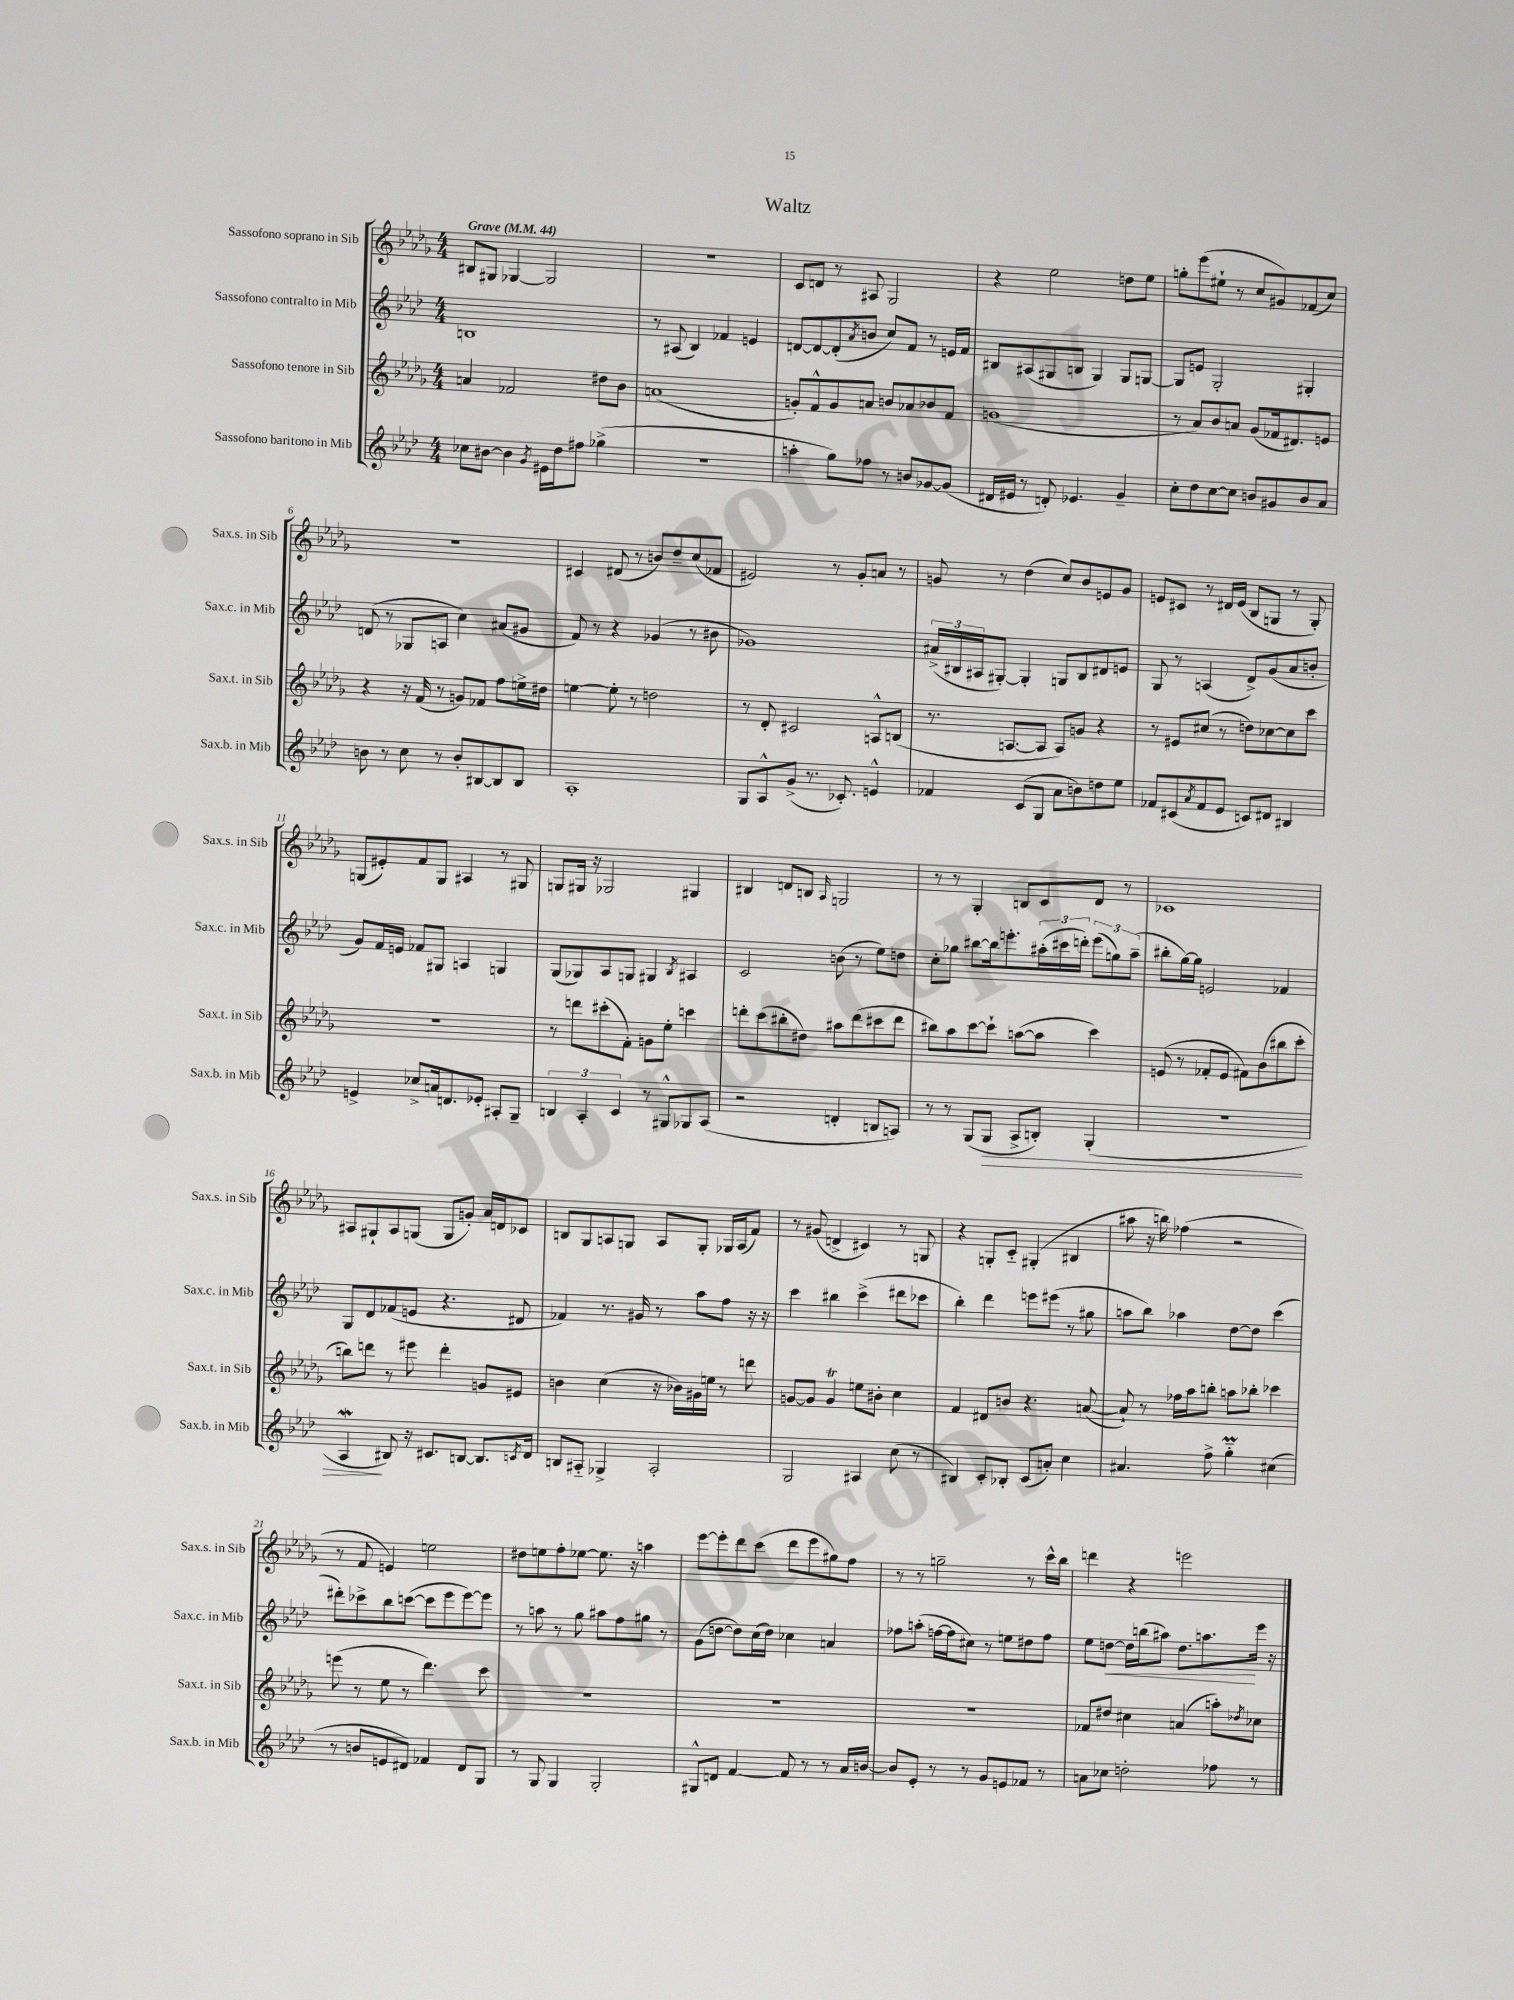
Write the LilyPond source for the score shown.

\header { title = "Waltz" }
<<
\new StaffGroup <<
\new Staff = "s0" \with { instrumentName = "Sassofono soprano in Sib" shortInstrumentName = "Sax.s. in Sib" } {
    \clef treble \key des \major \numericTimeSignature \time 4/4 \tempo "Grave" 4 = 44
    bis8 gis8 ges4~ ges2 |
    R1 |
    c'8 d'8 r8 ais8 ges2 |
    r4 ees''2 d''8 ees''8 |
    g''8-. ees'''8( eis''8-! r8 c''8 gis'8) fes'8( c''8) |
    R1 |
    cis'4 dis'8( r8 b'8) des''8-- c''8( fes'8 |
    eis'2) r8 ges'8-. a'8 r8 |
    g'8 r8 des''4( c''8) bes'8 e'8 g'8 |
    e'8 cis'8 r8 dis'16 e'16( bes8 g8 r8 g8-.) |
    g8( eis'8-.) f'8 g8 ais4 r8 gis8 |
    g8 gis16 r16 ges2 gis4 |
    bis4 d'8 b8 \grace { aes16 } g2 |
    r8 r8 ges4-. b8 c'8 des'8 r8 |
    ces'1 |
    ais8 gis8-! ais8 g8( g8 g'8-.) aes'16 d'16 ces'8 |
    b8 ges8 a8 g8 a8 g8-. ges16 a16( f'8) |
    r8 gis'8( d'4-> cis'4) r8 g8 |
    r4 g8-. c'8-_ gis4-.( bis4 |
    ais''8 r16 b''16) fes''4( r2 |
    r8 f'8 e'4) e''2 |
    dis''8 e''8 f''8-. ees''8~ ees''8. r16 a''4 |
    ees'''8~ ees'''8-. des'''8 c'''8( des'''8 ees'''8 gis''8) f''8 |
    r8 r8 g''2-- r8 c'''16-^ bes''16 |
    d'''4 r4 e'''2 \bar "|." |
}
\new Staff = "s1" \with { instrumentName = "Sassofono contralto in Mib" shortInstrumentName = "Sax.c. in Mib" } {
    \clef treble \key aes \major \numericTimeSignature \time 4/4
    b1 |
    r8 ais8( bes4) fes'4 e'4 |
    d'8~ d'8~ d'8-.( \acciaccatura { aes'8 } b'8 c''8) f'8 r8 e'16 f'16 |
    bis8 ais8( gis8 b8 gis4) gis8 g8~ |
    g8 e'8 g2-. gis4-. |
    d'8( r8 ges8 a8 c''4) ais'8( gis'8 |
    f'8) r8 r4 ges'4( r8 bis'8 |
    ges'1) |
    \tuplet 3/2 { ais'16->( bis16 ais16 } gis8~-.) gis4-. g8 bis8 dis'8 e'8 |
    g8 r8 a4( des'8->) g'8( aes'8 b'8-. |
    g'8) f'16 e'16 fes'8 gis8 a4 g4 |
    g8( ges8) aes8 g8 gis4 \acciaccatura { bes8 } ais4 |
    c'2 b'8( r8 ees''8) d''8 |
    c''8-. ges''8 bis''8~ bis''16 e'''8.-. \tuplet 3/2 { ais''16-.( cis'''16 d'''16-.) } \tuplet 3/2 { e'''8( g''8) ais''8--( } |
    bis''8-. g''16~) g''16 e'2 fes'4 |
    g8 des'8 fes'8( e'8 r4. dis'8 |
    fes'4) r8. gis'16 r8 aes''8 f''8 r16 r16 |
    c'''4 bis''4 c'''4->( dis'''8 ces'''8 |
    bes''4-.) des'''4 e'''8 eis'''8( r8 gis''8 |
    a''8 bes''8) aes''4 des''8~ des''8 c'''4( |
    dis'''8-.) ces'''8-> bes''8 c'''8~( c'''8 ees'''8 ees'''8~) ees'''8 |
    r8 a''8 r8 g''8 ais''8 f''8 gis''8 r8 |
    g'8( d''8~ d''8) c''16( d''16) ces''4 a'4 |
    fes''8 a''8-.( f''16~ f''16 cis''8) r8 e''8 dis''8 f''8 |
    ees''8 d''8~\< d''16 b''16( ais''8) d''8. a''8.\! ees'''16 r16 \bar "|." |
}
\new Staff = "s2" \with { instrumentName = "Sassofono tenore in Sib" shortInstrumentName = "Sax.t. in Sib" } {
    \clef treble \key des \major \numericTimeSignature \time 4/4
    a'4 fes'2 dis''8 bes'8 |
    a'1( |
    g'8-.) f'8-^ g'8 a'8 b'8 aes'8 bes'8 f'8 |
    g'1( |
    r8 aes'8) bes'8 a'8 ges'8( fes'16 dis'8.) e'8 |
    r4 r16 f'16( r8 g'8) fes'8 f''8 e''16-> dis''16 |
    e''4~ e''8-. r8 d''2 |
    r8 des'8-. cis'2 a8-^ b8( |
    r8. a8.~ a8 a8) g'8 r4 |
    r8 eis'8 cis''8( r8 d''8) ces''8~ ces''8 c'''8 |
    R1 |
    r8 d'''8 cis'''8-.( f'8-.) g'8 ees''8-. c'''4 |
    d'''8-. c'''8( bis''8-. dis''8) ais''8 d'''8( cis'''8 d'''8 |
    bis''8) aes''8 c'''8~ c'''8-! a''8~( a''8 c'''4) |
    e'8( r8 fes'8-. e'8 fis'8) bes'8( bis''8 c'''8-. |
    b''8) d'''8 r8 eis'''8 d'''4-. g'8 eis'8 |
    b'4 c''4( r16 bes'16) gis'16 e''16 r8 d'''8 |
    g'8~ g'8 g'4\trill e''8 bis'8-. c''4 |
    f'4 dis'8 b'8 r4. a'8~( |
    a'8-!) r8 fes''16 aes''16 b''8-. a''8 bes''8-. ces'''4 |
    e'''8( r8 ees''8 r8 des'''4.) c'''8 |
    R1 |
    R1 |
    R1 |
    fes'8 dis''8 cis''4 a'4( a''8-.) \acciaccatura { des''8 } ces''8 \bar "|." |
}
\new Staff = "s3" \with { instrumentName = "Sassofono baritono in Mib" shortInstrumentName = "Sax.b. in Mib" } {
    \clef treble \key aes \major \numericTimeSignature \time 4/4
    ces''8 bis'8~ bis'4 \acciaccatura { g'8 } eis'16 des''16 fis''8 ges''4->( |
    R1 |
    a''4-. g''8) fes''8 r8 b'8 ges'8~ ges'8( |
    dis'16 eis'16 r8 d'8-.) ees'4. g'4-- |
    c''8-. des''8 c''8~ c''8 b'8 gis'8 b'8 aes'8 |
    b'8 r8 c''8 r8 b'8-. bis8~ bis8 bis8 |
    aes1-. |
    g8 aes8-^ g'8->( r8. ces'8.-.) e'4-^ |
    fes'4 c'8( g8 aes'8 b'8) d''8 ees''8 |
    fes'8 cis'8( \acciaccatura { aes'8 } fes'8 ees'8 c'8) dis'8 bis4 |
    e'4-> ces''8-> a'16 d'8. ees'8-. ais8-. g8-- |
    \tuplet 3/2 { b4 aes4-. c'4 } r8 gis8-^ ges8 aes8( |
    r2 d'4-. b8 a8) |
    r8 r8 g8( g8\> aes8-> b8-.) g4-.( |
    R1 |
    aes4\mordent\! bis8) r16 cis'8. b8~ b8. \acciaccatura { c'8 } des'16 |
    b8 ais8-_ ges4-> ais2-. |
    g2 ais4 c''8( r8 |
    bis4) c'8-. bes8-. c'8( a'8-.) c''4 |
    ais'4. f''8-> g''4-_\prall cis''4( |
    r8 b'8 e'8 dis'8) fes'4 dis'8 g8 |
    r8 g8 g4 g2-. |
    gis8-^ d'8 f'4~ f'8 r8 r8 aes'16 b'16~ |
    b'8 ees'8-. r8 r8 g'8 e'8 fes'8 r8 |
    a'8 ces''8 d''2-. fes''8 r8 \bar "|." |
}
>>
>>
